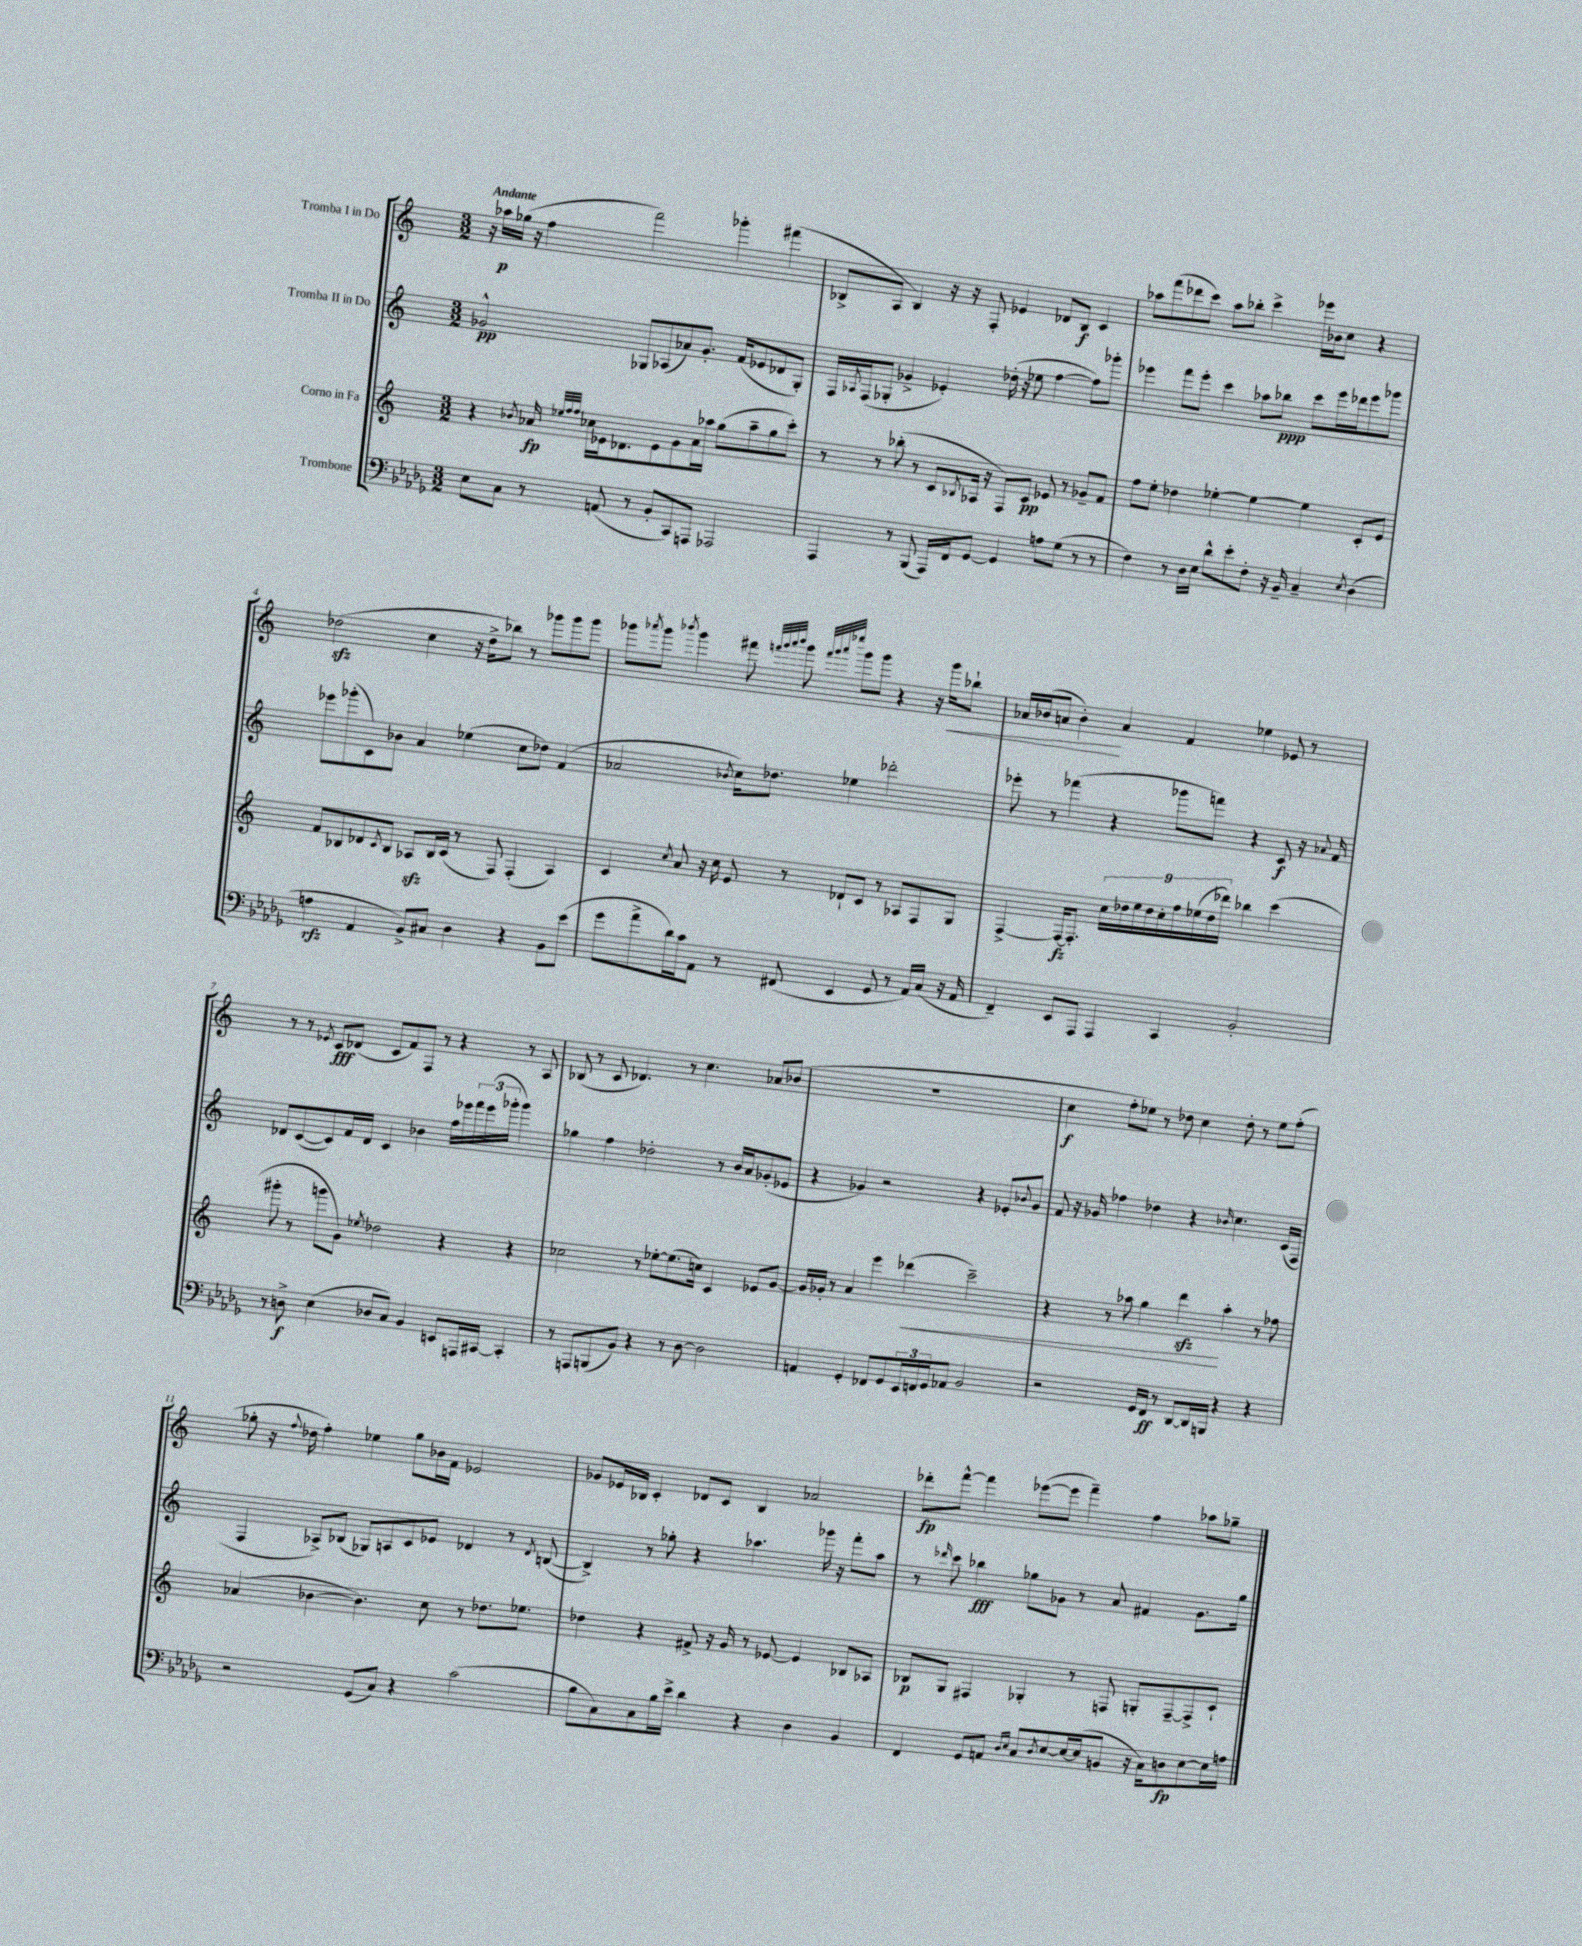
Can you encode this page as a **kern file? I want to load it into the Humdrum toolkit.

**kern	**dynam	**kern	**dynam	**kern	**dynam	**kern	**dynam
*part4	*part4	*part3	*part3	*part2	*part2	*part1	*part1
*staff4	*staff4	*staff3	*staff3	*staff2	*staff2	*staff1	*staff1
*I"Trombone	*	*I"Corno in Fa	*	*I"Tromba II in Do	*	*I"Tromba I in Do	*
*clefF4	*	*clefG2	*	*clefG2	*	*clefG2	*
*k[b-e-a-d-g-]	*	*k[]	*	*k[]	*	*k[]	*
*M3/2	*	*M3/2	*	*M3/2	*	*M3/2	*
=1	=1	=1	=1	=1	=1	=1	=1
!	!	!	!	!	!	!LO:TX:a:B:t=Andante	!
8E-\L	.	4r	.	2g-X^^/	pp	16r	.
.	.	.	.	.	.	16aa-X\LL	p
8C\J	.	.	.	.	.	(16gg-X\JJ	.
.	.	.	.	.	.	16r	.
.	.	8qb-X/	.	.	.	.	.
8r	.	16a-X/	fp	.	.	4ff\	.
.	.	32qqee-X/LLL	.	.	.	.	.
.	.	32qqff/	.	.	.	.	.
.	.	32qqff/JJJ	.	.	.	.	.
.	.	16cc-X\LL	.	.	.	.	.
(8AAn/	.	16e-X\J	.	.	.	.	.
.	.	8.d-X\	.	.	.	.	.
8r	.	.	.	8G-X/L	.	2fff\)	.
8BB-'/L	.	8e-\	.	(8A-X/	.	.	.
8CC/)	.	8g\	.	8a-X/)	.	.	.
8AAAn/J	.	16a-\L	.	8.g-'/J	.	.	.
.	.	16aa-X\JJ	.	.	.	.	.
2AAA-X/	.	(8gg\L	.	.	.	4ggg-X'\	.
.	.	.	.	(16f/KL	.	.	.
.	.	8aa-~\	.	8e-X/	.	.	.
.	.	8gg\	.	8d-X/	.	(4fff#X\	.
.	.	8ccc'\J)	.	8G-'/J)	.	.	.
=2	=2	=2	=2	=2	=2	=2	=2
4AAA-/	.	8r	.	16F/LL	.	8B-X^/L	.
.	.	.	.	8qA-X/	.	.	.
.	.	.	.	(16F/J	.	.	.
.	.	8r	.	8G-X'/J	.	8A/J	.
8r	.	(8bb-X'\	.	4g-X^/	.	4B-/)	.
(8BBB-/	.	8r	.	.	.	.	.
16AAA-/LL)	.	8c/L	.	4e-X'/)	.	16r	.
16FF/J	.	.	.	.	.	16r	.
.	.	8qB-X/	.	.	.	.	.
[8GG-/J	.	16A-X/Jk	.	.	.	8F'/	.
.	.	16r	.	.	.	.	.
4GG-/]	.	8F/L)	.	(16dd-X'\	.	4e-X/	.
.	.	.	.	16r	.	.	.
.	.	8c/J	pp	8ee-X\	.	.	.
8An\L	.	8e-X/	.	[4ff\	.	8d-X/L	.
(8G-\J	.	8r	.	.	.	8B-/J	f
8r	.	8g-X~/L	.	8ff\L])	.	4c/	.
8r	.	8f/J	.	8ggg-X'\J	.	.	.
=3	=3	=3	=3	=3	=3	=3	=3
4F\)	.	8ff\L	.	4eee-X\	.	8aa-X\L	.
.	.	8ee'\J	.	.	.	(8fff\	.
8r	.	4dd-X\	.	8fff\L	.	8ddd-X\	.
16D-\LL	.	.	.	8eee-'\J	.	8ccc\J)	.
16E-\JJ	.	.	.	.	.	.	.
8d-^^\L	.	[4ee-X'\	.	4ccc\	.	8aa-\L	.
8e-'\	.	.	.	.	.	8bb-X'\J	.
8F'\J	.	4ee-\_	.	8aa-X\L	.	4ccc^\	.
16r	.	.	.	8bb-X\J	ppp	.	.
16BB-~/	.	.	.	.	.	.	.
4C~/	.	4ee-\]	.	8ccc\L	.	16eee-X\LL	.
.	.	.	.	.	.	16b-X\J	.
.	.	.	.	16eee-\L	.	8cc\J	.
.	.	.	.	16ddd-X\J	.	.	.
8qE-/	.	.	.	.	.	.	.
(4D-\	.	8c'/L	.	8eee-\	.	4r	.
.	.	8e/J	.	8ggg-X\J	.	.	.
!!LO:LB:g=z
=4	=4	=4	=4	=4	=4	=4	=4
4An\	rfz	8f/L	.	8eee-X\L	.	(2dd-Xzz\	.
.	.	8B-X/	.	(8ggg-X'\	.	.	.
4AA-/	.	8d-X/	.	8c\)	.	.	.
.	.	8qc/	.	.	.	.	.
.	.	8B-/J	.	8b-X\J	.	.	.
8BB-^/L)	.	8A-Xzz/L	.	4a/	.	4cc\	.
8C#X/J	.	16B-/L	.	.	.	.	.
.	.	(16c/JJ	.	.	.	.	.
4D-\	.	8r	.	(4ee-X\	.	16r	.
.	.	.	.	.	.	16dd-^\KL	.
.	.	8F/)	.	.	.	8bb-X\J)	.
4r	.	(4F'/	.	8cc\L	.	8r	.
.	.	.	.	8dd-X\J)	.	8ggg-X\L	.
8BB-\L	.	4A-/)	.	(4f/	.	8ggg-\	.
(8e-\J	.	.	.	.	.	8ggg-\J	.
=5	=5	=5	=5	=5	=5	=5	=5
8g-\L	.	4c/	.	2a-X/	.	8ggg-X\L	.
.	.	.	.	.	.	8qaaa-X/	.
8a-^\	.	.	.	.	.	8ggg-\J	.
.	.	8qcc/	.	.	.	8qbbb-X/	.
16d-\L)	.	8a/	.	.	.	4ggg-\	.
16c\J	.	.	.	.	.	.	.
8AA-\J	.	16r	.	.	.	.	.
.	.	16cc\	.	.	.	.	.
.	.	.	.	8qb-X/	.	.	.
8r	.	8e/	.	16cc\KL)	.	8fff#X\	.
.	.	.	.	8.dd-X\J	.	.	.
.	.	.	.	.	.	32qqfffn/LLL	.
.	.	.	.	.	.	32qqggg-/	.
.	.	.	.	.	.	32qqaaa-/	.
.	.	.	.	.	.	32qqbbb-/JJJ	.
(8FF#X/	.	8r	.	.	.	8ggg-\	.
.	.	.	.	.	.	32qqfff/LLL	.
.	.	.	.	.	.	32qqggg-/	.
.	.	.	.	.	.	32qqaaa-/	.
.	.	.	.	.	.	32qqeeee-X/JJJ	.
4EE-/	.	8d-X`/L	.	4ee-X\	.	8ggg-\L	.
.	.	8c/J	.	.	.	8ggg-\J	.
8GG-/	.	8r	.	2ddd-X'\	.	4r	.
8r	.	8A-X/L	.	.	.	.	.
16AA-/LL)	.	8F/	.	.	.	16r	.
!	!	!	!	!	!	!	!LO:HP:b
(16C/JJ	.	.	.	.	.	16ggg-\KL	<
16r	.	8G/J	.	.	.	8bb-X`\J	.
16AA-/	.	.	.	.	.	.	.
=6	=6	=6	=6	=6	=6	=6	=6
4FF~/)	.	[4F^/	.	8eee-X'\	.	16a-X/LL	.
.	.	.	.	.	.	(16b-X/J	.
.	.	.	.	8r	.	8an/J	.
8EE-/L	.	16F/KL_	fz	(4fff-X\	.	4b-'\)	.
.	.	8.F'/J]	.	.	.	.	.
8AAA-/J	.	.	.	.	.	.	.
4AAA-/	.	18cc\LL	.	4r	.	4a/	[
.	.	18dd-X\	.	.	.	.	.
.	.	18ee\	.	.	.	.	.
.	.	18dd-\	.	.	.	.	.
.	.	18cc'\	.	.	.	.	.
4CC/	.	.	.	8ggg-X\L	.	4f/	.
.	.	18ff\	.	.	.	.	.
.	.	(18ee-X\	.	.	.	.	.
.	.	.	.	8fffn\J)	.	.	.
.	.	18dd-\	.	.	.	.	.
.	.	18ddd-X\JJ)	.	.	.	.	.
2BB-'/	.	4bb-X\	.	4r	.	4ee-X\	.
.	.	(4ccc\	.	8c/	f	8e-X/	.
.	.	.	.	16r	.	8r	.
.	.	.	.	8qqa-X/	.	.	.
.	.	.	.	16f/	.	.	.
!!LO:LB:g=z
=7	=7	=7	=7	=7	=7	=7	=7
8r	.	8ggg#X'\	.	8d-X/L	.	8r	.
8Dn^\	f	8r	.	([8c/	.	8r	.
.	.	.	.	.	.	8qe-X/	.
(4E-\	.	8gggn\L	.	8c/])	.	8c/L	fff
.	.	8g\J)	.	16f/L	.	(8d-X/J	.
.	.	.	.	16d-/JJ	.	.	.
.	.	8qee-X/	.	.	.	.	.
8D-X/L	.	2dd-X\	.	4c/	.	8c/L	.
8C/J)	.	.	.	.	.	8f/)	.
4BB-/	.	.	.	4b-X\	.	8F/J	.
.	.	.	.	.	.	8r	.
8EEn/L	.	4r	.	16ff\LL	.	4r	.
.	.	.	.	16eee-X\	.	.	.
16AAAn/L	.	.	.	24fff\	.	.	.
.	.	.	.	(24eee-\	.	.	.
[16CC#X/JJ	.	.	.	.	.	.	.
.	.	.	.	24ggg-X'\JJ	.	.	.
4CC#'/]	.	4r	.	4ggg-\)	.	8r	.
.	.	.	.	.	.	8A/	.
=8	=8	=8	=8	=8	=8	=8	=8
8r	.	2cc-X\	.	4gg-X\	.	(8B-X/	.
8AAAn/L	.	.	.	.	.	8r	.
(8BBBn/	.	.	.	4ff\	.	8c/	.
8BB-/J)	.	.	.	.	.	4.d-X/)	.
4r	.	8r	.	2dd-X'\	.	.	.
.	.	[8ee-X'\L	.	.	.	.	.
8r	.	(8.ee-\]	.	.	.	8r	.
[8D-\	.	.	.	.	.	4.cc\	.
.	.	16ccn\Jk)	.	.	.	.	.
2D-\]	.	4c/	.	8r	.	.	.
.	.	.	.	16b/LL	.	.	.
.	.	.	.	16a/J	.	.	.
.	.	8e-X/L	.	(8g-X'/	.	8a-X/L	.
.	.	[8g/J	.	8e-X/J	.	(8b-X/J	.
=9	=9	=9	=9	=9	=9	=9	=9
4AAn/	.	16g/LL]	.	4r	.	1.r	.
.	.	16g-X'/JJ	.	.	.	.	.
.	.	8r	.	.	.	.	.
4GG-'/	.	4a/	.	4g-X/)	.	.	.
8FF-X/L	.	4eee\	.	2r	.	.	.
8GG-/	.	.	.	.	.	.	.
!	!	!	!LO:HP:b	!	!	!	!
24EE-/L	.	(4ddd-X\	<	.	.	.	.
24FFn/	.	.	.	.	.	.	.
24GG-/J	.	.	.	.	.	.	.
8AA-X/J	.	.	.	.	.	.	.
2BB-/	.	2ccc~\)	.	4r	.	.	.
.	.	.	.	8e-X'/L	.	.	.
.	.	.	.	8qqb-X/	.	.	.
.	.	.	.	8g-/J	.	.	.
=10	=10	=10	=10	=10	=10	=10	=10
2r	.	4r	.	8f/	.	4cc\	f
.	.	.	.	16r	.	.	.
.	.	.	.	16g-X/	.	.	.
.	.	8r	.	4ff-X\	.	8ff'\L	.
.	.	8aa-X\	.	.	.	8ee-X\J)	.
16GG-/LL	.	4gg\	.	4dd-X\	.	8r	.
16FF/JJ	ff	.	.	.	.	.	.
8r	.	.	.	.	.	8dd-X\	.
[8DD-/L	.	4dddzz\	.	4r	.	4cc\	.
16DD-/L]	.	.	.	.	.	.	.
16BBBn/JJ	.	.	.	.	.	.	.
.	.	.	.	16qqb-X/	.	.	.
4r	.	4aa-'\	[	4.cc\	.	8dd-'\	.
.	.	.	.	.	.	8r	.
4r	.	8r	.	.	.	8ee-\L	.
.	.	8ff-X\	.	(16c/LL	.	(8ff'\J	.
.	.	.	.	16F/JJ	.	.	.
!!LO:LB:g=z
=11	=11	=11	=11	=11	=11	=11	=11
2r	.	(4a-X/	.	4F/	.	8gg-X'\	.
.	.	.	.	.	.	16r	.
.	.	.	.	.	.	8qqff/	.
.	.	.	.	.	.	16dd-X\	.
.	.	[4b-X\	.	8A-X^/L)	.	4ff'\)	.
.	.	.	.	(8B-X/J	.	.	.
(8GG-/L	.	4.b-\])	.	8G-X/L)	.	4ee-X\	.
8C/J)	.	.	.	8An/	.	.	.
4r	.	.	.	8c/	.	8gg-\L	.
.	.	8cc\	.	8e-X/J	.	16b-X\L	.
.	.	.	.	.	.	16f\JJ	.
(2c\	.	8r	.	4d-X/	.	2e-X/	.
.	.	8.dd-X\L	.	.	.	.	.
.	.	.	.	8r	.	.	.
.	.	8.ee-X\J	.	.	.	.	.
.	.	.	.	8qd-/	.	.	.
.	.	.	.	([8Bn/	.	.	.
=12	=12	=12	=12	=12	=12	=12	=12
8B-\L	.	4dd-X\	.	4B^/])	.	8g-X/L	.
8C\)	.	.	.	.	.	16e-X/L	.
.	.	.	.	.	.	16B-X/JJ	.
8C\	.	4r	.	8r	.	4c'/	.
16B-\L	.	.	.	8gg-X'\	.	.	.
16e-^\JJ	.	.	.	.	.	.	.
4d-\	.	8f#X^/	.	4r	.	8d-X/L	.
.	.	16r	.	.	.	8c/J	.
.	.	16g/	.	.	.	.	.
4r	.	8r	.	4.aa-X\	.	4B-/	.
.	.	[8e-X/	.	.	.	.	.
4D-\	.	4e-/]	.	.	.	2a-X/	.
.	.	.	.	16ggg-X\	.	.	.
.	.	.	.	16r	.	.	.
4BB-/	.	8B-X/L	.	8fff'\L	.	.	.
.	.	8A-X/J	.	8aa-\J	.	.	.
=13	=13	=13	=13	=13	=13	=13	=13
4FF/	.	8B-X/L	p	8r	.	8ddd-X'\L	fp
.	.	.	.	16qqddd-X/	.	.	.
.	.	8G/J	.	8ccc\	.	[8fff^^\J	.
8GG-/L	.	4F#X/	.	4bb-X\	fff	4fff\]	.
8AAn/J	.	.	.	.	.	.	.
16qqD-/LL	.	.	.	.	.	.	.
16qqE-/JJ	.	.	.	.	.	.	.
8C/L	.	4G-X'/	.	8gg-X\L	.	([8eee-X\L	.
8qD-/	.	.	.	.	.	.	.
[8E-/	.	.	.	8g-X\J	.	8eee-\J]	.
16E-/L_	.	8r	.	8r	.	4fff~\)	.
(16E-/J]	.	.	.	.	.	.	.
8BBn/J	.	8Fn/	.	8a/	.	.	.
16r	.	8Gn'/L	.	4f#X/	.	4ff\	.
16C\KL)	.	.	.	.	.	.	.
8Dn\	fp	[8F~/	.	.	.	.	.
[8E-\	.	8F^/]	.	8.g-\L	.	8aa-X\L	.
16E-\L]	.	8c`/J	.	.	.	8gg-X~\J	.
16An\JJ	.	.	.	16gg-\Jk	.	.	.
==	==	==	==	==	==	==	==
*-	*-	*-	*-	*-	*-	*-	*-
